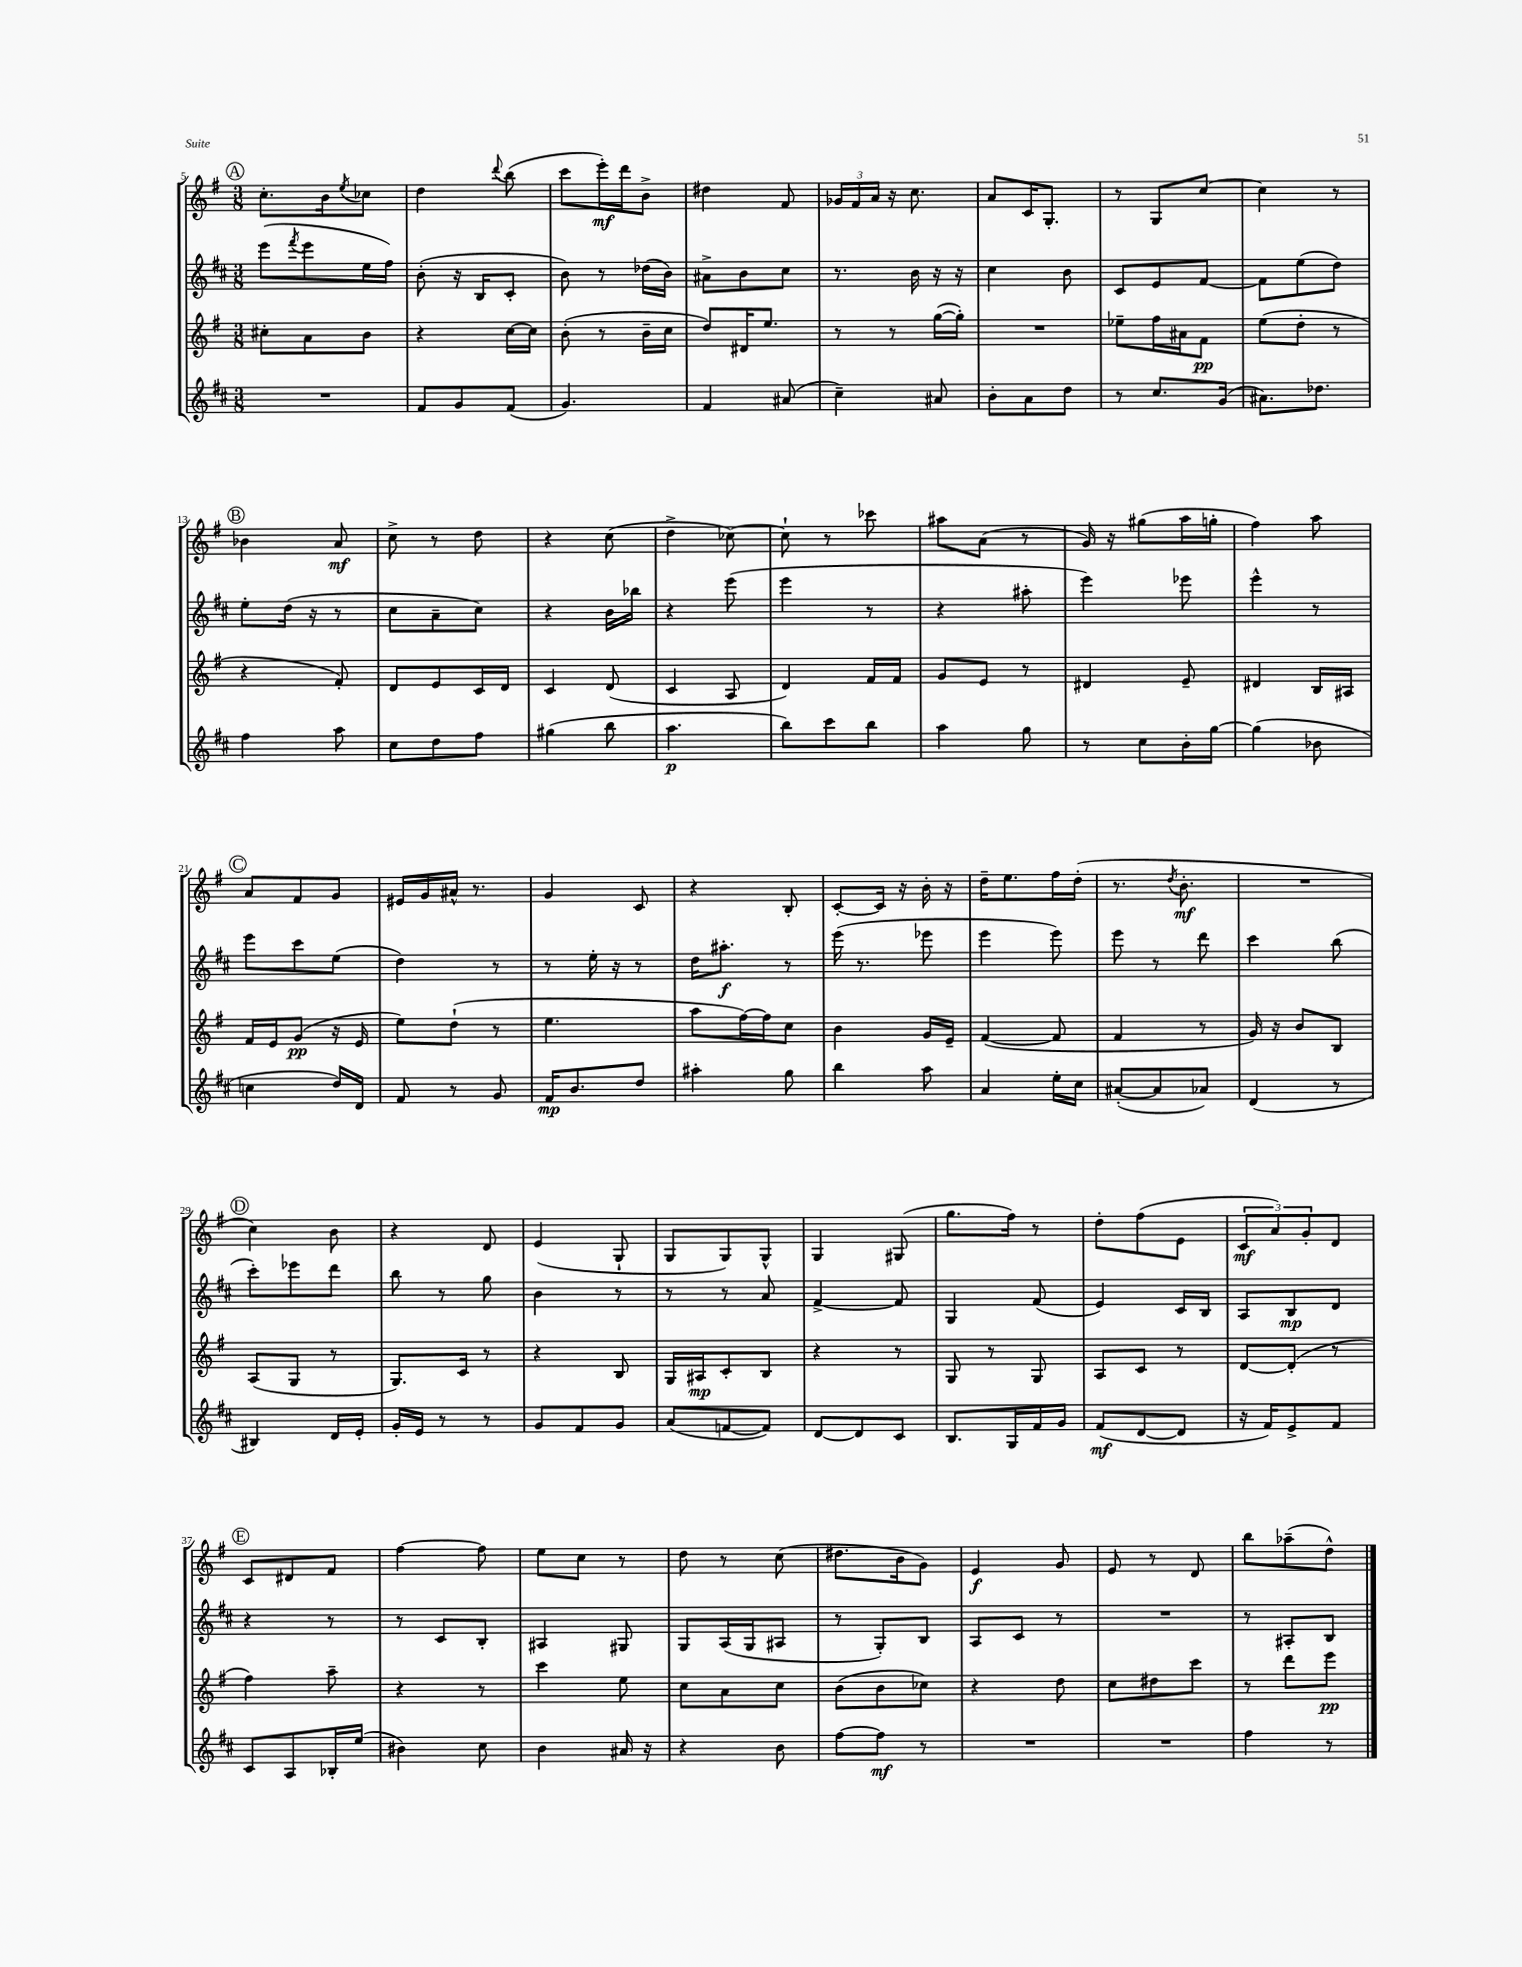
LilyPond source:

<<
\new StaffGroup <<
\new Staff = "s0" {
    \clef treble \key g \major \numericTimeSignature \time 3/8
    \mark \markup { \circle "A" } c''8.-. b'16 \acciaccatura { e''8 } ces''8 |
    d''4 \appoggiatura { d'''8 } b''8( |
    c'''8 e'''16-.\mf) d'''16 b'8-> |
    dis''4 fis'8 |
    \tuplet 3/2 { ges'16 fis'16 a'16 } r16 c''8. |
    a'8 c'16 g8.-. |
    r8 g8 c''8~ |
    c''4 r8 |
    \mark \markup { \circle "B" } bes'4 a'8\mf |
    c''8-> r8 d''8 |
    r4 c''8( |
    d''4-> ces''8~) |
    ces''8-! r8 ces'''8 |
    ais''8 a'8( r8 |
    g'16) r16 gis''8( a''16 g''16-. |
    fis''4) a''8 |
    \mark \markup { \circle "C" } a'8 fis'8 g'8 |
    eis'16 g'16 ais'16-^ r8. |
    g'4 c'8 |
    r4 b8-. |
    c'8~-. c'16 r16 b'16-. r16 |
    d''16-- e''8. fis''16 d''16-.( |
    r8. \acciaccatura { d''8 } b'8.-.\mf |
    R4. |
    \mark \markup { \circle "D" } c''4) b'8 |
    r4 d'8 |
    e'4( g8-! |
    g8 g8) g8-^ |
    g4 gis8( |
    g''8. fis''16) r8 |
    d''8-. fis''8( e'8 |
    \tuplet 3/2 { c'8\mf a'8) g'8-. } d'8 |
    \mark \markup { \circle "E" } c'8 dis'8 fis'8 |
    fis''4~ fis''8 |
    e''8 c''8 r8 |
    d''8 r8 c''8( |
    dis''8. b'16 g'8) |
    e'4\f g'8 |
    e'8 r8 d'8 |
    b''8 aes''8--( d''8-^) \bar "|." |
}
\new Staff = "s1" {
    \clef treble \key d \major \numericTimeSignature \time 3/8
    \mark \markup { \circle "A" } e'''8( \acciaccatura { fis'''8 } e'''8 e''16 fis''16) |
    b'8-.( r16 b16 cis'8-. |
    b'8) r8 des''16( b'16) |
    ais'8-> b'8 cis''8 |
    r8. b'16 r16 r16 |
    cis''4 b'8 |
    cis'8 e'8 fis'8~ |
    fis'8 e''8( d''8) |
    \mark \markup { \circle "B" } e''8-. d''16( r16 r8 |
    cis''8 a'8-- cis''8) |
    r4 b'16 bes''16 |
    r4 e'''8( |
    e'''4 r8 |
    r4 ais''8-. |
    e'''4) ees'''8 |
    e'''4-^ r8 |
    \mark \markup { \circle "C" } e'''8 cis'''8 e''8( |
    d''4) r8 |
    r8 e''16-. r16 r8 |
    d''16 ais''8.-.\f r8 |
    e'''16( r8. ees'''8 |
    e'''4 e'''8) |
    e'''8 r8 d'''8 |
    cis'''4 b''8( |
    \mark \markup { \circle "D" } cis'''8-.) ees'''8 d'''8 |
    b''8 r8 g''8 |
    b'4 r8 |
    r8 r8 a'8 |
    fis'4~-> fis'8 |
    g4 fis'8( |
    e'4) cis'16 b16 |
    a8 b8\mp d'8 |
    \mark \markup { \circle "E" } r4 r8 |
    r8 cis'8 b8-. |
    ais4 gis8 |
    g8 a16( g16 ais8 |
    r8 g8-.) b8 |
    a8 cis'8 r8 |
    R4. |
    r8 ais8-. b8 \bar "|." |
}
\new Staff = "s2" {
    \clef treble \key g \major \numericTimeSignature \time 3/8
    \mark \markup { \circle "A" } cis''8-. a'8 b'8 |
    r4 c''16~ c''16 |
    b'8-.( r8 b'16-- c''16 |
    d''8) dis'16 e''8. |
    r8 r8 g''16~( g''16-.) |
    R4. |
    ees''8-- fis''16 ais'16 fis'8\pp |
    e''8( d''8-. r8 |
    \mark \markup { \circle "B" } r4 fis'8-.) |
    d'8 e'8 c'16 d'16 |
    c'4 d'8( |
    c'4 a8 |
    d'4) fis'16 fis'16 |
    g'8 e'8 r8 |
    dis'4 e'8-- |
    dis'4 b16 ais16 |
    \mark \markup { \circle "C" } fis'16 e'16 g'8\pp( r16 e'16 |
    e''8) d''8-!( r8 |
    e''4. |
    a''8 fis''16~) fis''16 c''8 |
    b'4 g'16 e'16-- |
    fis'4~( fis'8 |
    fis'4 r8 |
    g'16) r16 b'8 b8 |
    \mark \markup { \circle "D" } a8( g8 r8 |
    g8.) c'16 r8 |
    r4 b8 |
    g16 ais16\mp c'8-. b8 |
    r4 r8 |
    g8 r8 g8 |
    a8 c'8 r8 |
    d'8~ d'8-.( r8 |
    \mark \markup { \circle "E" } fis''4) a''8-- |
    r4 r8 |
    c'''4 e''8 |
    c''8 a'8 c''8 |
    b'8( b'8 ces''8) |
    r4 d''8 |
    c''8 dis''8 c'''8 |
    r8 d'''8 e'''8\pp \bar "|." |
}
\new Staff = "s3" {
    \clef treble \key d \major \numericTimeSignature \time 3/8
    \mark \markup { \circle "A" } R4. |
    fis'8 g'8 fis'8( |
    g'4.) |
    fis'4 ais'8( |
    cis''4--) ais'8 |
    b'8-. a'8 d''8 |
    r8 cis''8. g'16( |
    ais'8.) des''8. |
    \mark \markup { \circle "B" } fis''4 a''8 |
    cis''8 d''8 fis''8 |
    gis''4( b''8 |
    a''4.\p |
    b''8) cis'''8 b''8 |
    a''4 g''8 |
    r8 cis''8 b'16-. g''16~ |
    g''4( bes'8 |
    \mark \markup { \circle "C" } c''4 d''16) d'16 |
    fis'8 r8 g'8 |
    fis'16\mp b'8. d''8 |
    ais''4-. g''8 |
    b''4 a''8 |
    a'4 e''16-. cis''16 |
    ais'8~-.( ais'8 aes'8) |
    d'4( r8 |
    \mark \markup { \circle "D" } bis4) d'16 e'16-. |
    g'16-. e'16 r8 r8 |
    g'8 fis'8 g'8 |
    a'8( f'8~ f'8) |
    d'8~ d'8 cis'8 |
    b8. g16 fis'16 g'16 |
    fis'8\mf( d'8~ d'8 |
    r16 fis'16) e'8-> fis'8 |
    \mark \markup { \circle "E" } cis'8 a8 bes16-. e''16( |
    bis'4) cis''8 |
    b'4 ais'16 r16 |
    r4 b'8 |
    fis''8~ fis''8\mf r8 |
    R4. |
    R4. |
    fis''4 r8 \bar "|." |
}
>>
>>
\layout { \context { \Score currentBarNumber = #5 } }
